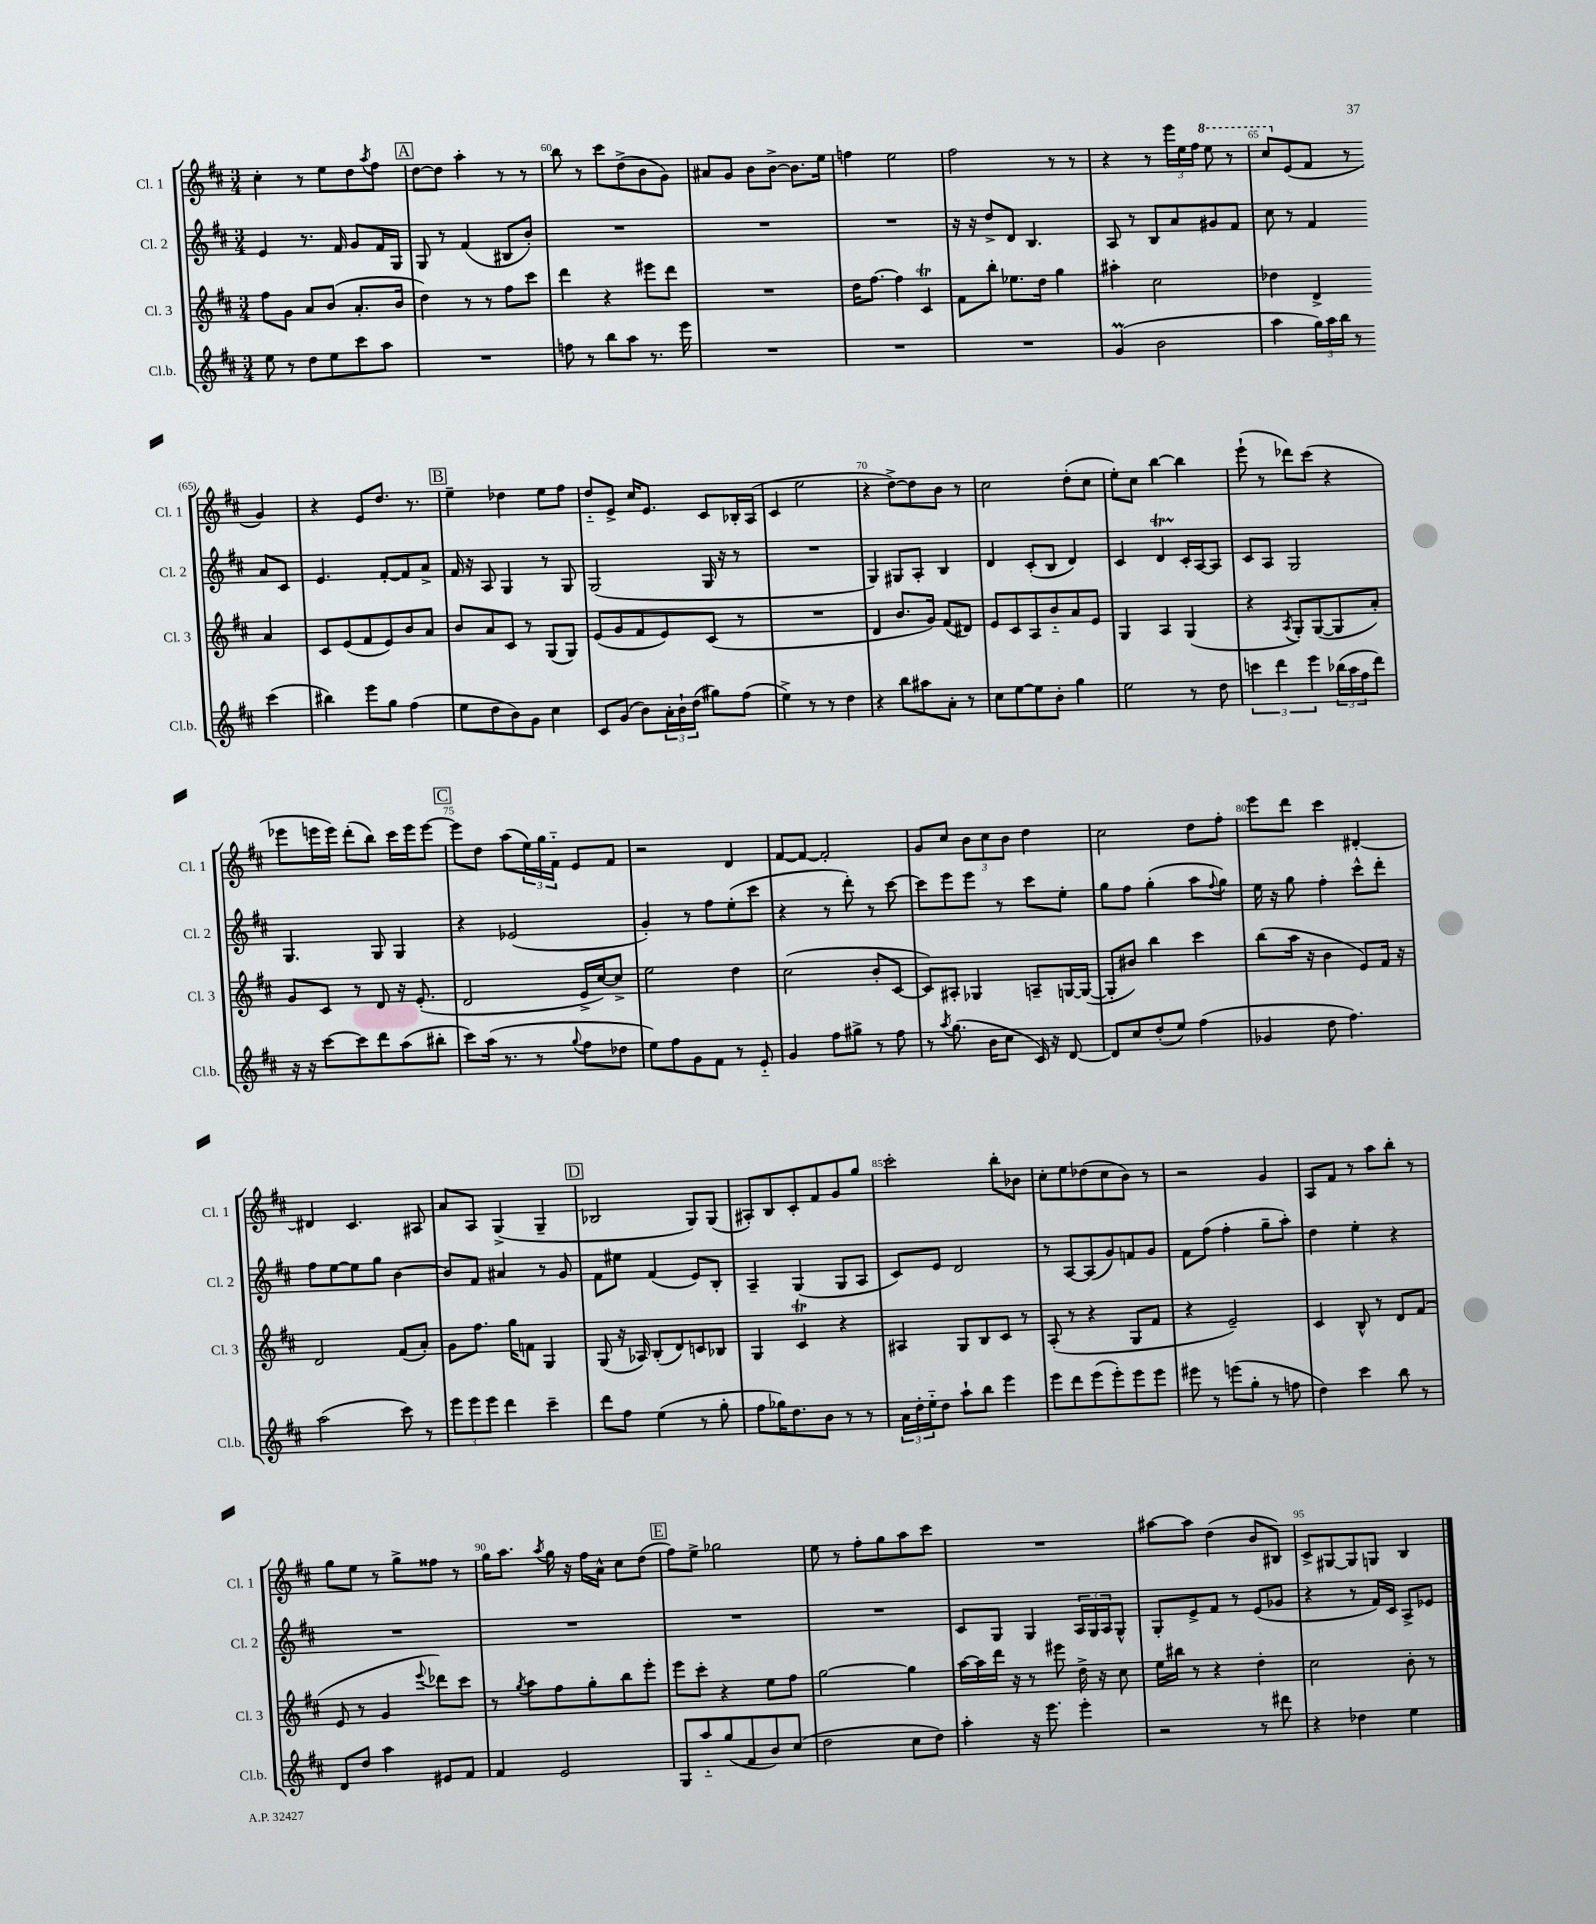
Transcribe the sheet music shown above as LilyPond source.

<<
\new StaffGroup <<
\new Staff = "s0" \with { instrumentName = "Cl. 1" shortInstrumentName = "Cl. 1" } {
    \clef treble \key d \major \numericTimeSignature \time 3/4
    cis''4-. r8 e''8 d''8 \acciaccatura { a''8 } fis''8 |
    \mark \markup { \box "A" } d''8~ d''8 a''4-. r8 r8 |
    b''8 r8 cis'''8 d''8->( b'8 g'8) |
    ais'8 g'8 b'8 b'8~-> b'8. e''16 |
    f''4 e''2 |
    fis''2 r8 r8 |
    r4 r8 \tuplet 3/2 { e'''16 e''16 fis''16 } \ottava #1 e'''8 r8 |
    cis'''8 \ottava #0 e'8( fis'8 r8 g'4) |
    r4 e'8 d''8. r8. |
    \mark \markup { \box "B" } e''4-- des''4 e''8 fis''8 |
    d''8-_ e'8-> cis''16 e'8. cis'8 bes16-. a16( |
    cis'4 e''2 |
    r4 d''8~->) d''8 b'8 r8 |
    cis''2 d''8-.( cis''8 |
    e''8-.) cis''8 b''4~ b''4 |
    e'''8-!( r8 des'''8) cis'''8( r4 |
    ees'''8 e'''16 e'''16) d'''8-.( b''8) cis'''16 e'''16 e'''8~ |
    \mark \markup { \box "C" } e'''8 d''8 a''8( \tuplet 3/2 { e''16) g''16 fis'16-_ } e'8 fis'8 |
    r2 d'4 |
    fis'8~ fis'8~ fis'2-. |
    g'8 cis''8 \tuplet 3/2 { b'8 cis''8 b'8 } d''4 |
    cis''2 d''8 fis''8-. |
    e'''8 d'''8 cis'''4 dis'4~-. |
    dis'4 cis'4. ais8 |
    a'8 a8 g4->( g4-- |
    \mark \markup { \box "D" } bes2 g8) g8( |
    ais8-.) b8 cis'8-. fis'8 g'8 g''8 |
    cis'''2-. b''8-. bes'8 |
    cis''8-. e''8 des''8( cis''8 b'8) r8 |
    r2 g'4 |
    a8 fis'8 r8 a''8 b''8-. r8 |
    g''8 e''8 r8 g''8-> fisis''8 r8 |
    g''16 a''8. \acciaccatura { a''8 } g''16 r16 fis''16 a'16-^ cis''8 d''8( |
    \mark \markup { \box "E" } fis''8) e''8-> ges''2 |
    e''8 r8 fis''8-. g''8 a''8 cis'''8 |
    R2. |
    ais''8~ ais''8 d''4( b'8 bis8) |
    cis'8-> gis8~ gis8 g8 b4 \bar "|." |
}
\new Staff = "s1" \with { instrumentName = "Cl. 2" shortInstrumentName = "Cl. 2" } {
    \clef treble \key d \major \numericTimeSignature \time 3/4
    e'4 r8. fis'16 g'8 fis'16 g16 |
    \mark \markup { \box "A" } g8 r8 fis'4( bis8 b'8-.) |
    R2. |
    R2. |
    R2. |
    r16 r16 d''8-> d'8 b4. |
    a8 r8 b8 a'8 gis'8 fis'8 |
    cis''8 r8 fis'4 a'8 cis'8 |
    e'4. fis'8~-. fis'8 a'8-> |
    \mark \markup { \box "B" } fis'16 r16 a8 g4 r8 g8 |
    g2( g16 r16 r8 |
    R2. |
    g4) gis8 a8-. b4 |
    d'4 cis'8-.( b8 d'4) |
    cis'4 d'4\startTrillSpan cis'16-.\stopTrillSpan a16~ a8 |
    cis'8 a8 g2 |
    g4. g8 g4 |
    \mark \markup { \box "C" } r4 ees'2( |
    g'4-.) r8 fis''8 e''8-.( cis'''8 |
    r4 r8 d'''8-.) r8 cis'''8~ |
    cis'''8 e'''8 e'''8 r8 cis'''8 e''8-. |
    g''8 fis''8 g''4-.( a''8 \appoggiatura { fis''8 } g''8) |
    e''16 r16 g''8 fis''4-. cis'''8-^ d'''8-. |
    fis''8 e''8~ e''8 g''8 b'4~ |
    b'8 fis'8 ais'4 r8 g'8 |
    \mark \markup { \box "D" } fis'8 eis''8 fis'4( e'8) b8-. |
    a4-- g4( g8 a8 |
    cis'8) e'8 d'2 |
    r8 a8~ a8( g'8) f'8 g'8 |
    fis'8 fis''8( fis''4-. g''8-- a''8-.) |
    d''4 e''4-. r4 |
    R2. |
    R2. |
    \mark \markup { \box "E" } R2. |
    R2. |
    cis'8 g8 g4 \tuplet 3/2 { a16 g16 a16 } g8-^ |
    g8-. e'8-> fis'8 r8 e'8( ges'8 |
    r4 r8 fis'16) cis'16 a8-> ees'8 \bar "|." |
}
\new Staff = "s2" \with { instrumentName = "Cl. 3" shortInstrumentName = "Cl. 3" } {
    \clef treble \key d \major \numericTimeSignature \time 3/4
    fis''8 g'8 a'8 b'8( a'8.-. b'16 |
    \mark \markup { \box "A" } d''4) r8 r8 fis''8 cis'''8 |
    d'''4 r4 eis'''8 d'''8 |
    R2. |
    d''16 fis''8.~ fis''4 cis'4\trill |
    fis'8 b''8-. ees''8. d''16 g''4 |
    ais''4-. cis''2 |
    des''4 d'4-> a'4 |
    cis'8 e'8( fis'8 e'8) b'8 a'8 |
    \mark \markup { \box "B" } b'8 a'8 cis'8 r8 g8( g8) |
    e'8( g'8 fis'8 e'8) cis'8( r8 |
    R2. |
    d'4 b'8. g'16) fis'8( dis'8) |
    e'8 cis'8 a8 b'8-_ a'8 e'8 |
    g4 a4 g4( |
    r4 \acciaccatura { a8 } g8-.) g8~( g8 a'8-.) |
    g'8 cis'8 r8 d'8 r16 e'8.-.( |
    \mark \markup { \box "C" } d'2 e'16-> cis''16~) cis''8-> |
    e''2 d''4 |
    cis''2( b'8-. cis'8~ |
    cis'8) ais8-. ges4 a8-- g16~ g16~( |
    g8-. bis'8) b''4 cis'''4 |
    b''8( a''16 r16 b'4 e'8) fis'16 r16 |
    d'2 fis'8( a'8-.) |
    g'8 fis''8. g''16 f'8 g4 |
    \mark \markup { \box "D" } g8( r16 aes16) b8-.( d'8) c'8 bes8 |
    g4 cis'4\trill r4 |
    ais4 g8 b8 cis'8 r8 |
    a8-.( r8 r4 g8 fis'8 |
    r4 e'2--) |
    cis'4 b8-^ r8 d'8 fis'8( |
    e'8 r8 g'4 \appoggiatura { e'''8 } des'''8) cis'''8 |
    r8 \acciaccatura { g''8 } a''8 fis''8 g''8-. b''8 e'''8-. |
    \mark \markup { \box "E" } e'''8 cis'''8-. r4 e''8 fis''8 |
    g''2~ g''4 |
    a''16~ a''16 d'''16 r16 r8 eis'''8 d''16-> r16 cis''8 |
    e''16 bis''16 r8 r4 d''4-. |
    cis''2 b'8-. r8 \bar "|." |
}
\new Staff = "s3" \with { instrumentName = "Cl.b." shortInstrumentName = "Cl.b." } {
    \clef treble \key d \major \numericTimeSignature \time 3/4
    e''8 r8 d''8 e''8 cis'''8 a''8 |
    \mark \markup { \box "A" } R2. |
    f''8 r8 b''8 a''8 r8. e'''16 |
    R2. |
    R2. |
    R2. |
    g'4\prall( b'2 |
    a''4 \tuplet 3/2 { g''16) a''16 b''16 } r8 cis'''4( |
    bis''4) e'''8 g''8 fis''4( |
    \mark \markup { \box "B" } e''8 d''8 b'8) g'8 cis''4 |
    cis'8 g'8( b'8) \tuplet 3/2 { a'16-. b'16-! d''16( } gis''8) fis''8( |
    e''4->) r8 r8 d''4 |
    r4 b''8 ais''8 a'8-. r8 |
    cis''8 e''8~ e''8 b'8-. g''4 |
    e''2 r8 d''8 |
    \tuplet 3/2 { c'''4 d'''4 e'''4 } \tuplet 3/2 { bes''16( a''16 fis''16 } d'''8) |
    r16 r16 cis'''8~ cis'''8 d'''8 a''8( bis''8-. |
    \mark \markup { \box "C" } cis'''8) a''16( r8. r8 \appoggiatura { g''8 } fis''8 des''8 |
    e''8) fis''8 g'8 fis'8 r8 e'8-_ |
    g'4 fis''8 gis''8-> r8 fis''8 |
    r8 \acciaccatura { a''8 } g''8.( b'16 cis''8 cis'16) r16 d'8~ |
    d'8 cis''8 d''8-.( e''8) fis''4( |
    ges'4 d''8 fis''4.) |
    a''2( cis'''8) r8 |
    \tuplet 3/2 { e'''8 e'''8 e'''8 } d'''4 cis'''4-- |
    \mark \markup { \box "D" } d'''8 fis''8 e''4( r8 g''8-. |
    fis''8 ges''16) d''8. b'8 r8 r8 |
    \tuplet 3/2 { a'16 d''16-. e''16-_ } d''8 a''8-! b''8 e'''4 |
    e'''8 d'''8 e'''8( e'''8-.) e'''8 e'''8 |
    eis'''8 r8 e'''8( g''8-. r8 f''8 |
    d''4) cis'''4 b''8 r8 |
    d'8 d''8 a''4 eis'8 fis'8 |
    fis'4 e'2 |
    \mark \markup { \box "E" } g8 a''8-_ g''8( fis'8 b'8) cis''8( |
    d''2 cis''8 d''8) |
    a''4-. r16 e'''8. e'''4-. |
    r2 r8 dis'''8 |
    r4 des''4 e''4 \bar "|." |
}
>>
>>
\layout { \context { \Score currentBarNumber = #58 \override BarNumber.break-visibility = ##(#f #t #t) barNumberVisibility = #(every-nth-bar-number-visible 5) } }
